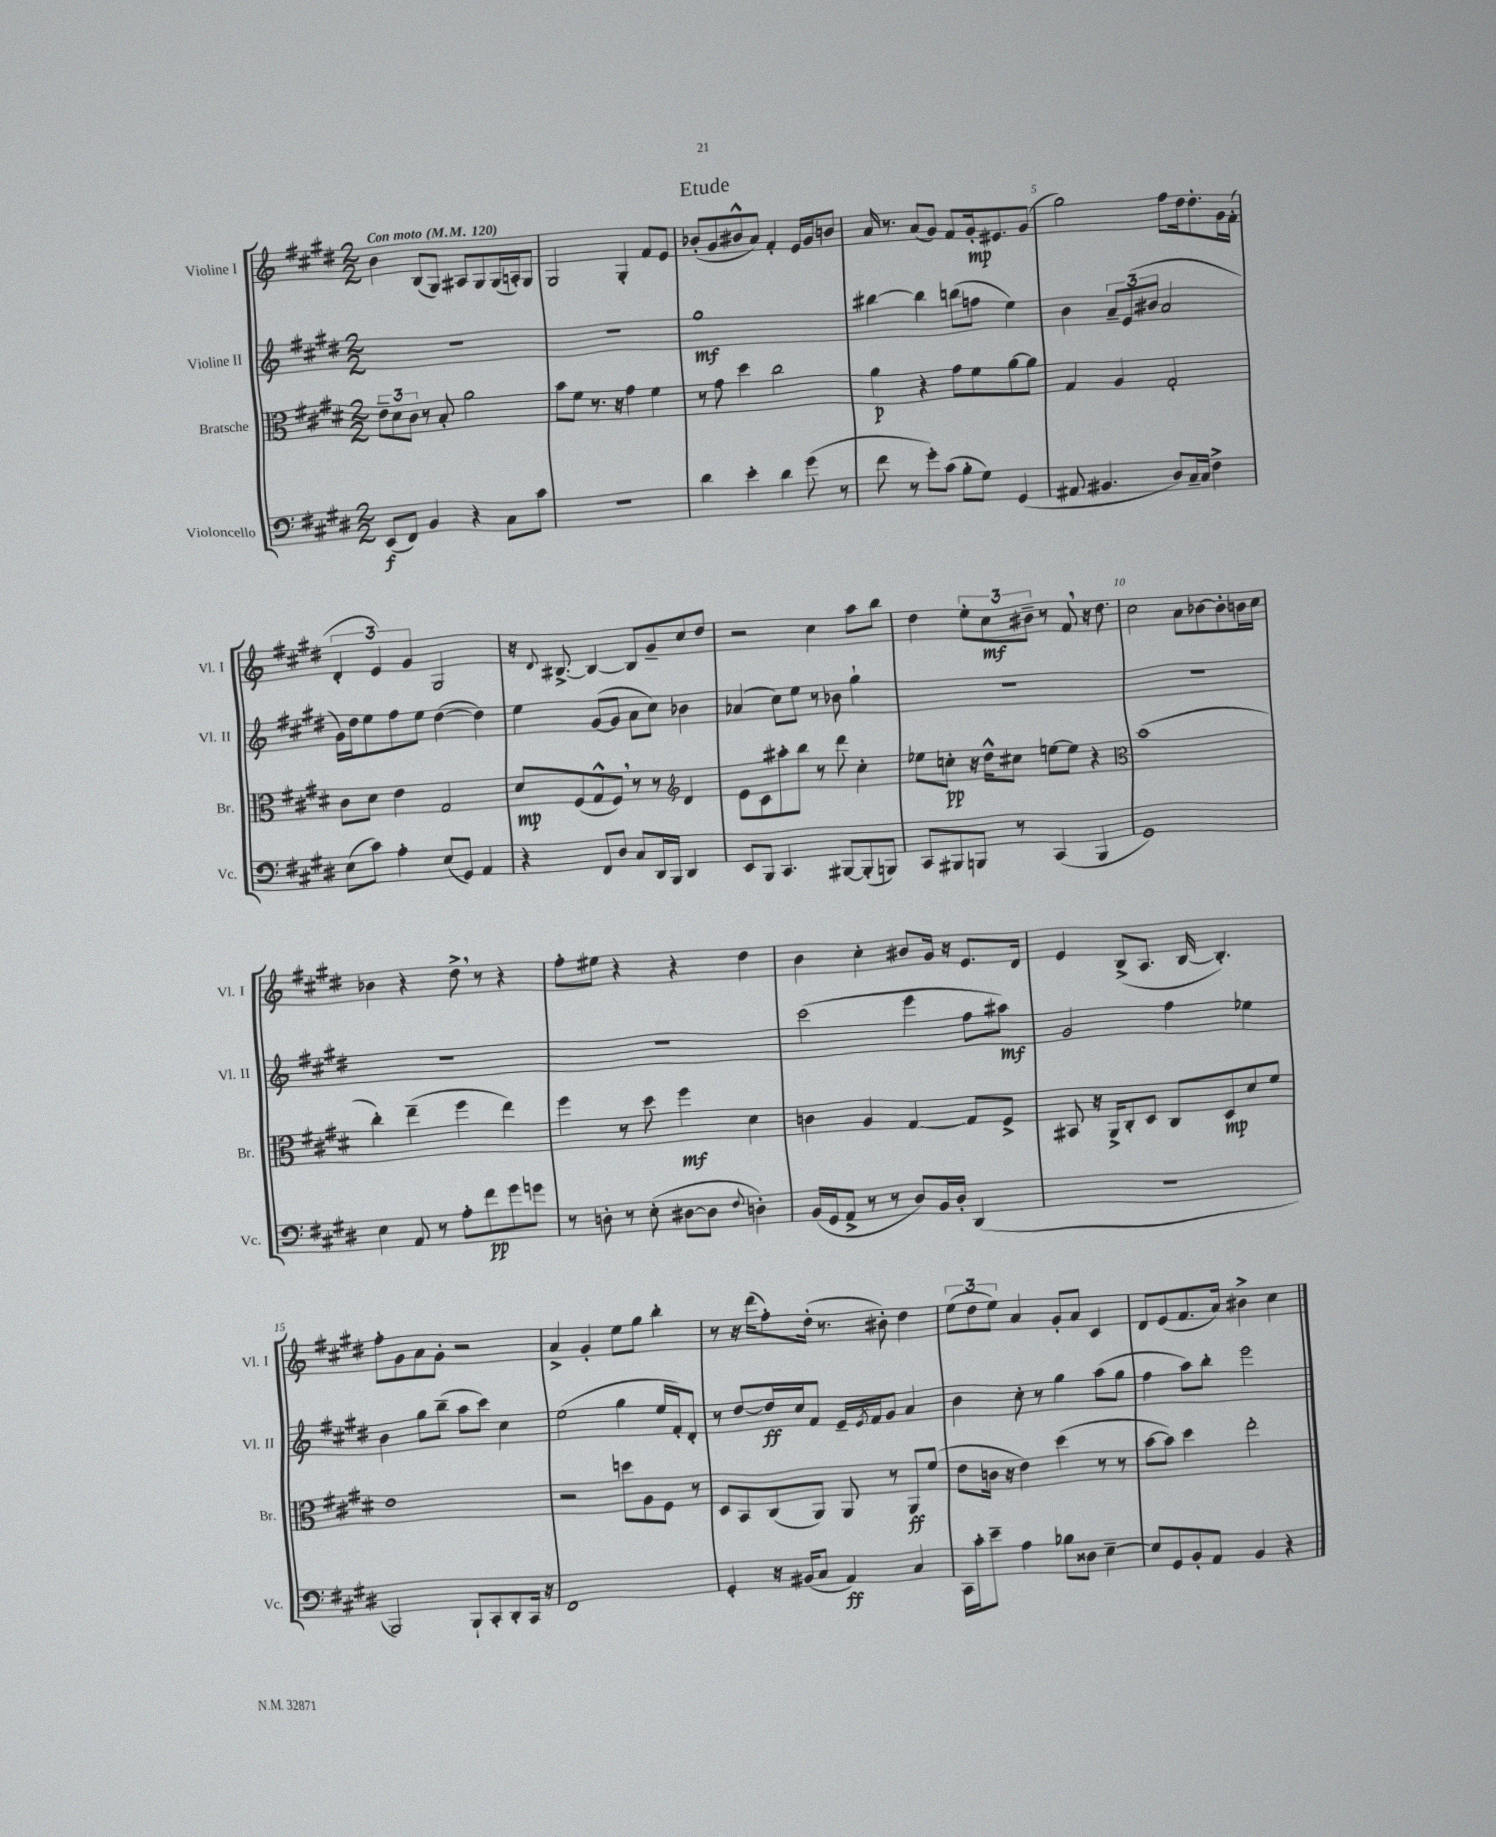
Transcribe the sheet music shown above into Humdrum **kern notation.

**kern	**kern	**kern	**kern
*staff4	*staff3	*staff2	*staff1
*clefF4	*clefC3	*clefG2	*clefG2
*k[f#c#g#d#]	*k[f#c#g#d#]	*k[f#c#g#d#]	*k[f#c#g#d#]
*M2/2	*M2/2	*M2/2	*M2/2
*MM120	*MM120	*MM120	*MM120
(8EE/L	12e~\L	1r	4b\
.	12d#\	.	.
8FF#/J)	.	.	.
.	12c#\J	.	.
4BB/	8r	.	(8B/L
.	8B'/	.	8G#/J)
4r	2a\	.	8A#/L
.	.	.	8G#/
8C#\L	.	.	(16G#/L
.	.	.	16A'/J)
8c#\J	.	.	8G#/J
=	=	=	=
1r	8b\L	1r	2G#/
.	8f#\J	.	.
.	8.r	.	.
.	16r	.	.
.	4g#\	.	4G#'/
.	4f#\	.	8f#/L
.	.	.	8e/J
=	=	=	=
4d#\	8r	1gg#	(8b-'/L
.	8g#\	.	8g#/
4e'\	4dd#\	.	8b#^^/
.	.	.	8a/J)
4d#\	2cc#\	.	4f#'/
(8g#\	.	.	16e/LL
.	.	.	16g#/J
8r	.	.	8b/J
=	=	=	=
8f#\	4a\	[4bb#\	16a/
.	.	.	8.r
8r	.	.	.
8g#'\L)	4r	4bb#\]	(8a/L
(8c#\J	.	.	8g#/J)
8B'\L	8g#\L	(8bb\L	8f#/L
8G#\J)	8f#\	8ff\J	16g#'/k
.	.	.	8.e#/
(4GG#/	[8a\	4ee\)	.
.	8a\]J	.	(8g#/J
=	=	=	=
8AA#/	4G#/	4b\	2gg#\)
4.BB#/	.	.	.
.	4A/	12a~/L	.
.	.	(12e/	.
.	.	12b#/J	.
8D#/L)	2G#'/	2a/	8ff#\L
16C#~/L	.	.	16dd#\k
16C#/JJ	.	.	8.dd#'\
4F#^\	.	.	.
.	.	.	16g#\L
.	.	.	(16f#'\JJ
=	=	=	=
(8E\L	8c#\L	16g#\LL)	6d#'/
.	.	16dd#\J	.
8c#\J)	8d#\J	8ee\	.
.	.	.	6e/)
4A'\	4e\	8ff#\	.
.	.	.	6g#/
.	.	8ee\J	.
(8E/L	2G#/	([4dd#\	2G#/
8GG#/J)	.	.	.
4AA/	.	4dd#\])	.
=	=	=	=
4r	8d#/L	4ee\	16r
.	.	.	8qqd#/
.	.	.	[8.B#^/
.	(8F#/	.	.
8FF#/L	8G#^^/	([8g#/L	4B#/_
8D#/J	8F#/J)	8g#/]J	.
8C#/L	8r	8a\L	8B#/]L
16DD#/L	8r	8cc#\J)	8g#~/
16BBB/JJ	.	.	.
*	*clefG2	*	*
4DD#/	4d#/	4b-\	8cc#/
.	.	.	8dd#/J
=	=	=	=
8EE/L	8e\L	(4a-/	2r
8BBB/J	8c#\	.	.
4.CC#/	8aa#'\	8cc#\L)	.
.	8bb\J	8ee\J	.
.	8r	8r	4cc#\
[8BBB#/L	8ddd#\	8b-\	.
(8BBB#'/]	4cc#'\	4gg#`\	8aa\L
8BBB/J)	.	.	8bb\J
=	=	=	=
8CC#/L	8ee-\L	1r	4dd#\
8BBB#/	8cc'\J	.	.
8BBB/J	16r	.	12ee'\L
.	16dd#^^\LK	.	.
.	.	.	12cc#\
8r	8cc#\J	.	.
.	.	.	12b#~\J
(4CC#/	[8ee\L	.	8r
.	8ee\]J	.	8f#/
4BBB/	4r	.	16r
.	.	.	8.dd#\
=	=	=	=
*	*clefC3	*	*
1GG#)	(1b	1r	2cc#\
.	.	.	8a\L
.	.	.	[8b-\
.	.	.	8b-'\]
.	.	.	16b\L
.	.	.	16cc#\JJ
=	=	=	=
4E\	4cc#'\)	1r	4b-\
8AA/	(4ee~\	.	4r
8r	.	.	.
8A'\L	4ff#\	.	8dd#^\
8f#\	.	.	8r
8g#\	4ee\)	.	4r
8g\J	.	.	.
=	=	=	=
8r	4ff#\	1r	8ff#'\L
8D'\	.	.	8ee#\J
8r	8r	.	4r
(8E'\	8dd#\	.	.
[8D#\L	4ff#\	.	4r
8D#\]J	.	.	.
8qqF#/	.	.	.
4D'\)	4d#\	.	4dd#\
=	=	=	=
(16BB/LL	4c\	(2ccc#\	4b\
16GG#/J	.	.	.
8AA^/J	.	.	.
8r	4A/	.	4cc#'\
8r	.	.	.
8D#/L)	[4G#/	4eee\	8b#/L
16BB/L	.	.	16g#/Jk
16D#'/JJ	.	.	16r
(4DD#/	8G#/]L	8ff#\L	8.e/L
.	8F#^/J	8aa#\J)	.
.	.	.	16d#/Jk
=	=	=	=
1r	8BB#/	2g#/	4e/
.	16r	.	.
.	16AA^/LK	.	.
.	8C#'/	.	(8B^/L
.	8D#/J	.	8.A/J
.	8C#/L	4ff#\	.
.	.	.	[16B/
.	8D#/	.	4.B'/])
.	8d#/	4ee-\	.
.	8f#/J	.	.
=	=	=	=
2BBB/)	1e	4b\	8ff#'\L
.	.	.	8g#\
.	.	8gg#\L	8a\
.	.	(8bb~\J	8g#'\J
8BBB`/L	.	8aa\L	2r
8CC#'/	.	8ccc#\J)	.
8DD#'/	.	4cc#\	.
16CC#/Jk	.	.	.
16r	.	.	.
=	=	=	=
1FF#	2r	(2ee\	4a^/
.	.	.	4g#'/
.	8dd\L	4gg#\	8ee\L
.	8A\	.	8gg#\J
.	8F#\J	16ee/LL	4bb'\
.	.	16f#'/J)	.
.	8r	8d#'/J	.
=	=	=	=
4GG#'/	8D#/L	8r	8r
.	8BB/	[8dd#/L	16r
.	.	.	(16ddd#\LK
16r	(8C#/	16dd#/]L	8ff#'\)
(16BB#/LK	.	16cc#/J	.
8C#/J	8AA/J)	8f#/J	(16dd#'\Jk
.	.	.	8.r
4AA/)	8AA/	16e~/LL	.
.	.	8qe/	.
.	.	16f#/J	.
.	8r	8g#/J	8b#'\)
4C#/	8AA/L	4a/	4dd#\
.	(8f#/J	.	.
=	=	=	=
16CC#\LL	8e\L	4b\	(12ee\L
16c#'\J	.	.	.
.	.	.	12dd#\
8e~\J	16c\Jk	.	.
.	.	.	12ee\J)
.	16r	.	.
4A\	4e\)	8cc#'\	4a/
.	.	8r	.
8B-\L	(4dd#\	4gg#\	8g#'/L
8D##\J	.	.	8a/J
[4E~\	8r	(8aa\L	4c#/
.	8r	8gg#\J	.
=	=	=	=
8E/]L	[8b\L	4ff#\	8d#/L
8GG#/	8b\]J)	.	(8e/
8BB'/	4dd#\	8aa\L)	8.f#/
8AA/J	.	8bb'\J	.
.	.	.	16a/Jk)
4BB/	2ee'\	2eee\	4b#^\
4r	.	.	4cc#\
==	==	==	==
*-	*-	*-	*-
